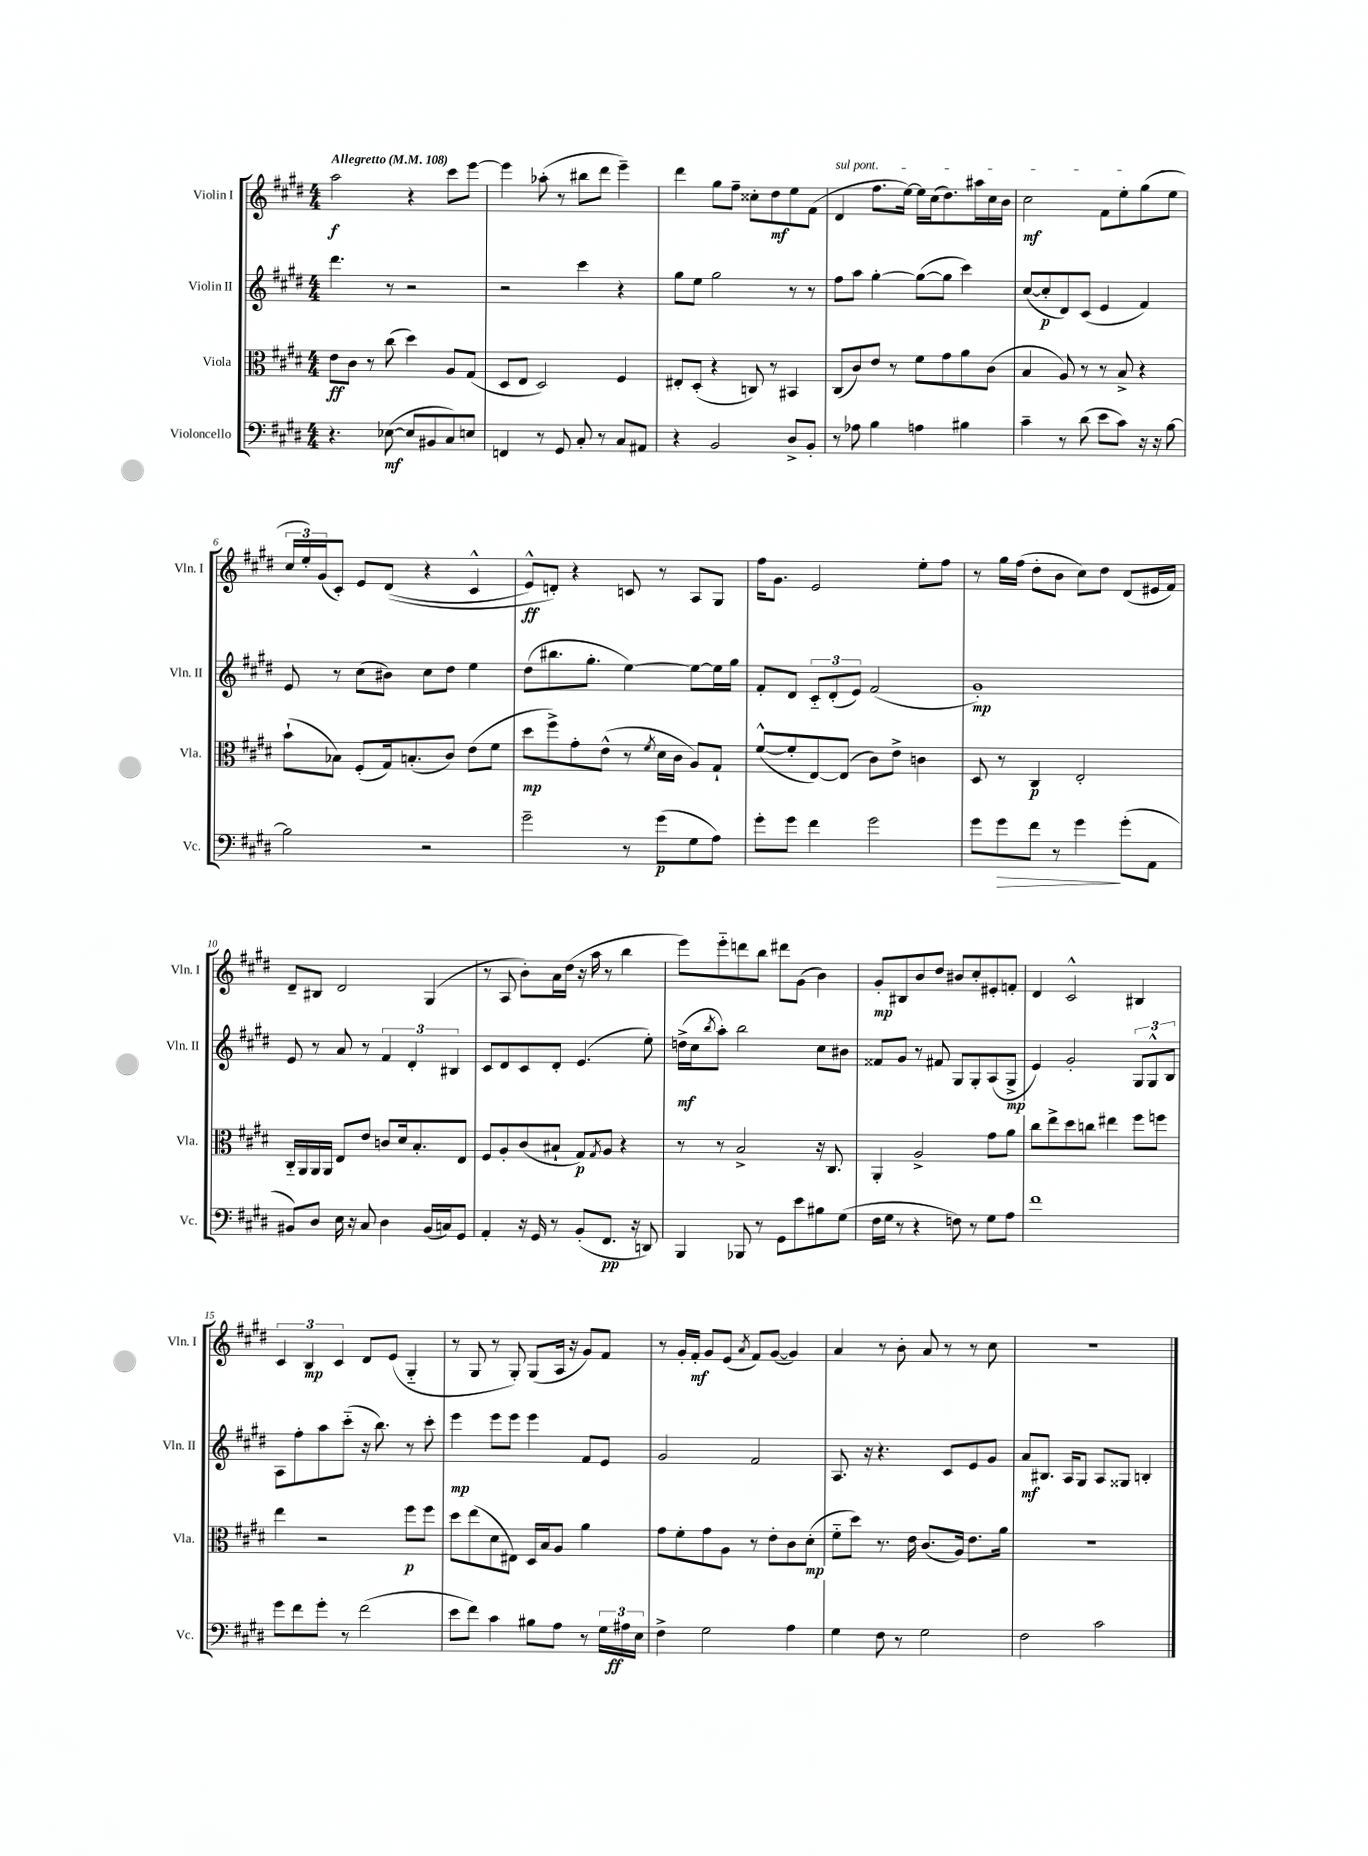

**kern	**dynam	**kern	**dynam	**kern	**dynam	**kern	**dynam
*part4	*part4	*part3	*part3	*part2	*part2	*part1	*part1
*staff4	*staff4	*staff3	*staff3	*staff2	*staff2	*staff1	*staff1
*I"Violoncello	*	*I"Viola	*	*I"Violin II	*	*I"Violin I	*
*I'Vc.	*	*I'Vla.	*	*I'Vln. II	*	*I'Vln. I	*
*clefF4	*	*clefC3	*	*clefG2	*	*clefG2	*
*k[f#c#g#d#]	*	*k[f#c#g#d#]	*	*k[f#c#g#d#]	*	*k[f#c#g#d#]	*
*M4/4	*	*M4/4	*	*M4/4	*	*M4/4	*
*MM108	*	*MM108	*	*MM108	*	*MM108	*
=1	=1	=1	=1	=1	=1	=1	=1
!	!	!	!	!	!	!LO:TX:a:B:t=Allegretto	!
4.r	.	8e\L	ff	4.ddd#\	.	2aa\	f
.	.	8c#\J	.	.	.	.	.
.	.	8r	.	.	.	.	.
([8E-X\	mf	(8cc#\	.	8r	.	.	.
8E-/L]	.	4dd#\)	.	2r	.	4r	.
8BB#X/	.	.	.	.	.	.	.
8C#/)	.	8A/L	.	.	.	8ccc#\L	.
8En/J	.	(8G#/J	.	.	.	[8eee\J	.
=2	=2	=2	=2	=2	=2	=2	=2
4FFn/	.	8D#/L	.	2r	.	4eee\]	.
.	.	8E/J	.	.	.	.	.
8r	.	2D#/)	.	.	.	(8aa-X'\	.
8GG#/	.	.	.	.	.	8r	.
8C#'/	.	.	.	4ccc#\	.	8bb#X\L	.
8r	.	.	.	.	.	8ddd#\J	.
8C#/L	.	4F#/	.	4r	.	4eee~\)	.
8AA#X/J	.	.	.	.	.	.	.
=3	=3	=3	=3	=3	=3	=3	=3
4r	.	8E#X'/L	.	8gg#\L	.	4ddd#\	.
.	.	(8D#'/J	.	8ee\J	.	.	.
2BB/	.	4r	.	2gg#\	.	8gg#\L	.
.	.	.	.	.	.	8ff#~\J	.
.	.	8Cn/)	.	.	.	8cc##X'\L	.
.	.	8r	.	.	.	8dd#\	mf
8D#^/L	.	4BB#X/	.	8r	.	8ee\	.
8BB'/J	.	.	.	8r	.	(8f#\J	.
=4	=4	=4	=4	=4	=4	=4	=4
!	!	!	!	!	!	!LO:TX:a:i:t=sul pont.	!
8r	.	(8C#/L	.	8ff#\L	.	4d#/	.
8A-X\	.	8c#/)	.	8aa\J	.	.	.
4B\	.	8e/J	.	[4gg#'\	.	8.ff#\L	.
.	.	8r	.	.	.	.	.
.	.	.	.	.	.	[16ee\Jk)	.
4An\	.	8f#\L	.	(8gg#\L_	.	16ee\LL]	.
.	.	.	.	.	.	(16cc#\J	.
.	.	8g#\	.	8gg#\J]	.	8.dd#\)	.
4B#X\	.	8a\	.	4ccc#\)	.	.	.
.	.	.	.	.	.	16aa#X\L	.
.	.	(8c#\J	.	.	.	16cc#\	.
.	.	.	.	.	.	16b\JJ	.
=5	=5	=5	=5	=5	=5	=5	=5
4c#~\	.	4B/	.	([8cc#/L	.	2cc#\	mf
.	.	.	.	8cc#'/]	p	.	.
8r	.	8A/)	.	8d#/)	.	.	.
(8d#\	.	8r	.	(8c#/J	.	.	.
8e\L	.	8r	.	4e/	.	8f#\L	.
8c#\J)	.	8B^/	.	.	.	8ee'\	.
16r	.	4r	.	4f#/)	.	(8gg#\	.
16r	.	.	.	.	.	.	.
[8B\	.	.	.	.	.	8ee\J	.
!!LO:LB:g=z
=6	=6	=6	=6	=6	=6	=6	=6
2B\]	.	(8b`\L	.	8e/	.	24cc#/LL	.
.	.	.	.	.	.	24ee'/)	.
.	.	.	.	.	.	(24g#/J	.
.	.	8B-X\J)	.	8r	.	8c#'/J)	.
.	.	(8F#'/L	.	(8cc#\L	.	8e/L	.
.	.	16G#/k)	.	8b#X\J)	.	((8d#/J	.
.	.	(8.Bn'/	.	.	.	.	.
2r	.	.	.	8cc#\L	.	4r	.
.	.	8c#/J)	.	8dd#\J	.	.	.
.	.	(8e\L	.	4ee\	.	4c#^^/	.
.	.	8f#\J	.	.	.	.	.
=7	=7	=7	=7	=7	=7	=7	=7
2g#~\	.	8dd#\L	mp	(8dd#\L	.	8e^^/L)	ff
.	.	8ff#^\)	.	8.bb#X\	.	8dn'/J)	.
.	.	8g#'\	.	.	.	4r	.
.	.	.	.	8.gg#'\J	.	.	.
.	.	(8e^^\J	.	.	.	.	.
8r	.	8r	.	[4ee\)	.	8cn/	.
.	.	8qf#/	.	.	.	.	.
(8g#\L	p	16d#\LL	.	.	.	8r	.
.	.	16c#\JJ	.	.	.	.	.
8G#\	.	8A/L)	.	8ee\L_	.	8A/L	.
8A\J)	.	8G#`/J	.	16ee\L]	.	8G#/J	.
.	.	.	.	16gg#\JJ	.	.	.
=8	=8	=8	=8	=8	=8	=8	=8
8g#'\L	.	([8f#^^/L	.	8f#'/L	.	16ff#\KL	.
.	.	.	.	.	.	8.g#\J	.
8g#\J	.	8f#'/]	.	8d#/J	.	.	.
4f#\	.	[8E/)	.	12c#/L	.	2e/	.
.	.	.	.	(12d#'/	.	.	.
.	.	(8E/J]	.	.	.	.	.
.	.	.	.	12e/J)	.	.	.
2g#\	.	8c#\L)	.	(2f#/	.	.	.
.	.	8e^\J	.	.	.	.	.
.	.	4cn\	.	.	.	8ee'\L	.
.	.	.	.	.	.	8ff#\J	.
=9	=9	=9	=9	=9	=9	=9	=9
8g#\L	.	8D#/	.	1g#')	mp	8r	.
!	!LO:HP:b	!	!	!	!	!	!
8g#\	>	8r	.	.	.	16gg#\LL	.
.	.	.	.	.	.	(16ff#\JJ	.
8f#\J	.	4C#/	p	.	.	8dd#'\L	.
8r	.	.	.	.	.	8b\J	.
4g#\	.	2E'/	.	.	.	8cc#\L)	.
.	.	.	.	.	.	8dd#\J	.
(8g#'\L	]	.	.	.	.	(8d#/L	.
8AA\J	.	.	.	.	.	16e#X/L	.
.	.	.	.	.	.	16f#/JJ)	.
!!LO:LB:g=z
=10	=10	=10	=10	=10	=10	=10	=10
8BB#X/L)	.	16C#/LL	.	8e/	.	8d#~/L	.
.	.	16AA/	.	.	.	.	.
8D#/J	.	16AA/	.	8r	.	8B#X/J	.
.	.	16AA/JJ	.	.	.	.	.
16E\	.	8E/L	.	8a/	.	2d#/	.
16r	.	.	.	.	.	.	.
8C#/	.	8e/J	.	8r	.	.	.
4D#\	.	8cn/L	.	6f#/	.	.	.
.	.	16d#/k	.	.	.	.	.
.	.	.	.	6d#'/	.	.	.
.	.	8.B'/	.	.	.	.	.
(16BB#/LL	.	.	.	.	.	(4G#/	.
16Cn/J)	.	.	.	.	.	.	.
.	.	.	.	6B#X/	.	.	.
8GG#/J	.	8E/J	.	.	.	.	.
=11	=11	=11	=11	=11	=11	=11	=11
4AA'/	.	8F#/L	.	8c#/L	.	8r	.
.	.	8A'/	.	8d#/	.	8A/	.
16r	.	(8c#/	.	8c#/	.	8b'\L)	.
16GG#/	.	.	.	.	.	.	.
8r	.	8B#X`/J	.	8d#'/J	.	16a\L	.
.	.	.	.	.	.	(16dd#\JJ	.
(8BB'/L	.	8G#/L)	p	(4.e/	.	16r	.
.	.	.	.	.	.	16aa\	.
.	.	8qG#/	.	.	.	.	.
8.FF#/J	pp	8A/J	.	.	.	8r	.
.	.	4r	.	.	.	4bb\	.
16r	.	.	.	.	.	.	.
8DDn/)	.	.	.	8ee'\)	.	.	.
=12	=12	=12	=12	=12	=12	=12	=12
4BBB/	.	8r	.	(16ddn^\LL	mf	8eee\L)	.
.	.	.	.	16cc#\J	.	.	.
.	.	.	.	8qbb/	.	.	.
.	.	8r	.	8aa'\J)	.	8eee\	.
8BBB-X/	.	2B^/	.	2bb\	.	8dddn\	.
8r	.	.	.	.	.	8bb\J	.
8GG#\L	.	.	.	.	.	8ddd#X\L	.
8e\	.	.	.	.	.	(8g#\J	.
8B#X\	.	16r	.	8cc#\L	.	4b\)	.
.	.	8.C#/	.	.	.	.	.
(8G#\J	.	.	.	8b#X\J	.	.	.
=13	=13	=13	=13	=13	=13	=13	=13
16F#\LL	.	4AA'/	.	8f##X/L	.	8g#'/L	mp
16G#\JJ	.	.	.	.	.	.	.
8r	.	.	.	8g#/J	.	8B#X/	.
4r	.	2A^/	.	8r	.	8b/	.
.	.	.	.	8f#X/	.	8dd#/J	.
8Fn\)	.	.	.	8G#/L	.	8b#X/L	.
8r	.	.	.	8G#'/	.	8cc#'/	.
8G#\L	.	8g#\L	.	(8A/	.	8e#X'/	.
8A\J	.	8a\J	.	8G#^/J	mp	8fn'/J	.
=14	=14	=14	=14	=14	=14	=14	=14
1f#	.	8cc#\L	.	4e/)	.	4d#/	.
.	.	8ee^\	.	.	.	.	.
.	.	8dd#\	.	2g#'/	.	2c#^^/	.
.	.	8ccn\J	.	.	.	.	.
.	.	4ee#X\	.	.	.	.	.
.	.	8ff#\L	.	12G#/L	.	4B#X/	.
.	.	.	.	12G#^^/	.	.	.
.	.	8ffn\J	.	.	.	.	.
.	.	.	.	12B/J	.	.	.
!!LO:LB:g=z
=15	=15	=15	=15	=15	=15	=15	=15
8g#\L	.	4ee\	.	8A\L	.	6c#/	.
8f#\	.	.	.	8ff#'\	.	.	.
.	.	.	.	.	.	6B/	mp
8g#'\J	.	2r	.	8aa\	.	.	.
.	.	.	.	.	.	6c#/	.
8r	.	.	.	(8ccc#\J	.	.	.
(2f#\	.	.	.	16r	.	8d#/L	.
.	.	.	.	8.bb\)	.	.	.
.	.	.	.	.	.	(8e/J	.
.	.	8ff#\L	p	8r	.	4G#/	.
.	.	8ff#\J	.	8ccc#'\	.	.	.
=16	=16	=16	=16	=16	=16	=16	=16
8e\L	.	8dd#\L	.	4eee\	mp	8r	.
8f#\J)	.	(8ee\	.	.	.	8G#/	.
4c#\	.	8d#\	.	8eee\L	.	8r	.
.	.	8E#X\J)	.	8eee\J	.	8G#'/)	.
8B#X\L	.	16D#/LL	.	4eee\	.	(8G#/L	.
.	.	16B/J	.	.	.	.	.
8A\J	.	8A/J	.	.	.	16A/Jk	.
.	.	.	.	.	.	16r	.
8r	.	4a\	.	8f#/L	.	8g#/L)	.
24G#\LL	.	.	.	8e/J	.	8f#/J	.
24A#X\	ff	.	.	.	.	.	.
24E\JJ	.	.	.	.	.	.	.
=17	=17	=17	=17	=17	=17	=17	=17
4F#^\	.	8g#\L	.	2g#/	.	8r	.
.	.	8f#'\	.	.	.	16g#'/LL	.
.	.	.	.	.	.	16f#'/JJ	mf
2G#\	.	8g#\	.	.	.	8g#/L	.
.	.	8A\J	.	.	.	(8e/J	.
.	.	.	.	.	.	8qa/	.
.	.	8r	.	2f#/	.	8f#/L)	.
.	.	8e'\L	.	.	.	([8g#/J	.
4A\	.	8c#\	.	.	.	4g#/])	.
.	.	(8d#'\J	mp	.	.	.	.
=18	=18	=18	=18	=18	=18	=18	=18
4G#\	.	8f#\L	.	8.A/	.	4a/	.
.	.	8dd#\J)	.	.	.	.	.
.	.	.	.	16r	.	.	.
8F#\	.	8.r	.	4.r	.	8r	.
8r	.	.	.	.	.	8b'\	.
.	.	16e\	.	.	.	.	.
2G#\	.	(8.c#/L	.	.	.	8a/	.
.	.	.	.	8c#/L	.	8r	.
.	.	16A/Jk)	.	.	.	.	.
.	.	8.e\L	.	8e/	.	8r	.
.	.	.	.	8g#/J	.	8cc#\	.
.	.	16a\Jk	.	.	.	.	.
=19	=19	=19	=19	=19	=19	=19	=19
2F#\	.	1r	.	8a/L	mf	1r	.
.	.	.	.	8.B#X/J	.	.	.
.	.	.	.	16A/KL	.	.	.
.	.	.	.	8G#/J	.	.	.
2c#\	.	.	.	8A/L	.	.	.
.	.	.	.	8G##X/J	.	.	.
.	.	.	.	4Bn'/	.	.	.
==	==	==	==	==	==	==	==
*-	*-	*-	*-	*-	*-	*-	*-
